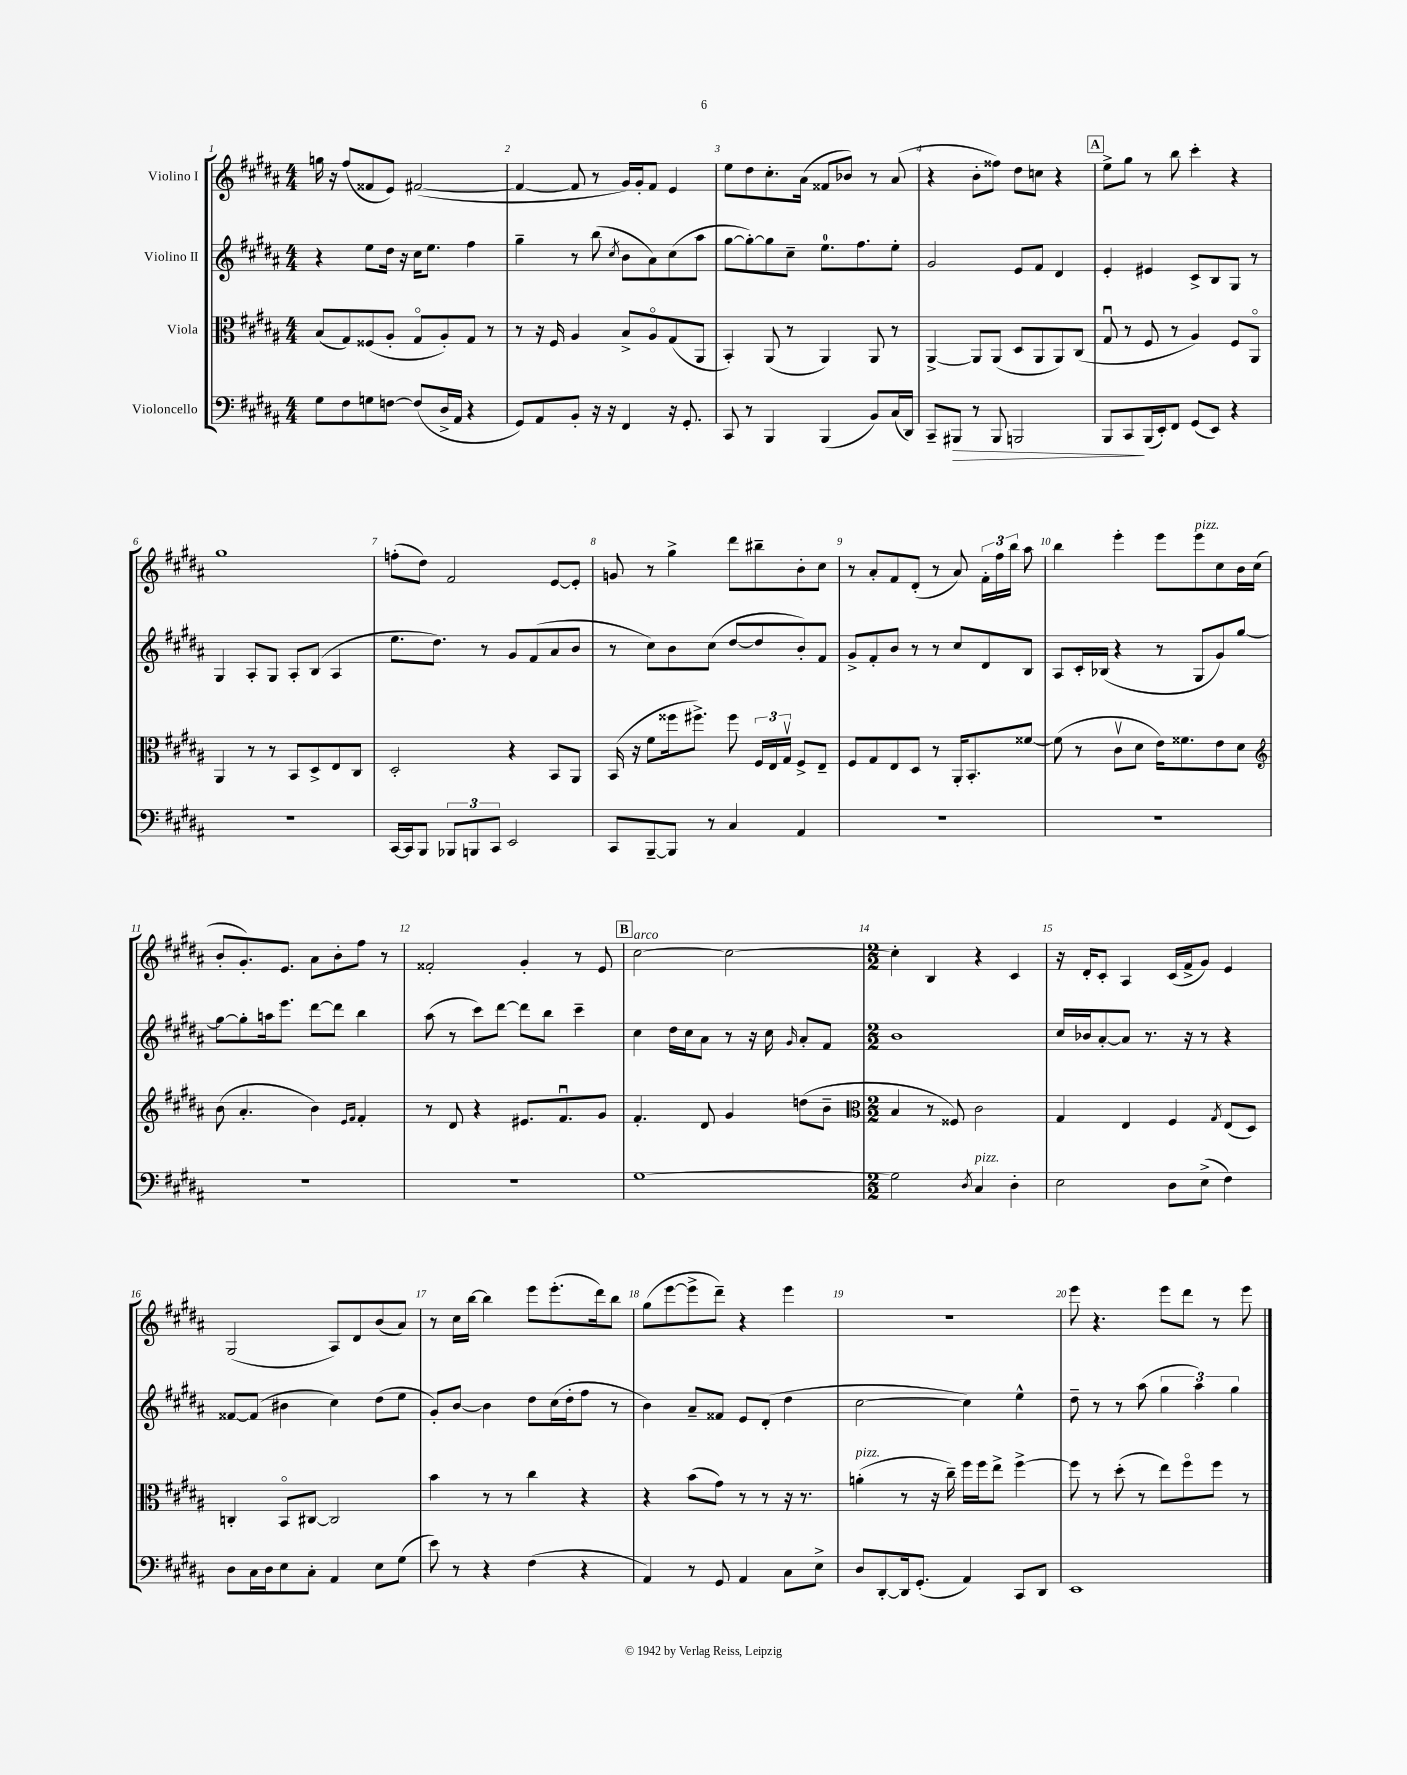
<<
\new StaffGroup <<
\new Staff = "s0" \with { instrumentName = "Violino I" } {
    \clef treble \key b \major \numericTimeSignature \time 4/4
    \autoBeamOff g''16 r16 fis''8[( fisis'8 e'8]) fis'2~( |
    fis'4~ fis'8 r8 gis'16[) gis'16-. fis'8] e'4 |
    e''8[ dis''8 cis''8.-. ais'16]( fisis'8[ bes'8]) r8 ais'8( |
    r4 b'8[-. fisis''8]) dis''8[ c''8] r4 |
    \mark \markup { \box "A" } e''8[-> gis''8] r8 b''8 cis'''4-. r4 |
    gis''1 |
    f''8[-.( dis''8]) fis'2 e'8[~ e'8]-. |
    g'8 r8 gis''4-> dis'''8[ bis''8-- b'8-. cis''8] |
    r8 ais'8[-. fis'8 dis'8]-.( r8 ais'8) \tuplet 3/2 { fis'16[-. fis''16 b''16] } ais''8 |
    b''4 e'''4-. e'''8[ e'''8^\markup { \italic "pizz." } cis''8 b'16 cis''16]( |
    b'8[-. gis'8.-.) e'8.] ais'8[ b'8-. fis''8] r8 |
    fisis'2-. gis'4-. r8 e'8 |
    \mark \markup { \box "B" } cis''2~^\markup { \italic "arco" } cis''2~ |
    \numericTimeSignature \time 2/2 cis''4-. b4 r4 cis'4 |
    r16 dis'16[-. cis'8]-. ais4 cis'16[( fis'16-> gis'8]) e'4 |
    gis2( ais8[) dis'8 b'8( ais'8]) |
    r8 cis''16[ b''16]~ b''4 e'''8[ e'''8.-.( dis'''16) b''8] |
    gis''8[( e'''8~ e'''8-> dis'''8]--) r4 e'''4 |
    r1 |
    e'''8 r4. e'''8[ dis'''8] r8 e'''8 \bar "|." |
}
\new Staff = "s1" \with { instrumentName = "Violino II" } {
    \clef treble \key b \major \numericTimeSignature \time 4/4
    \autoBeamOff r4 e''8[ dis''16] r16 cis''16[ e''8.] fis''4 |
    gis''4-- r8 b''8( \acciaccatura { cis''8 } b'8[ ais'8) cis''8( ais''8] |
    gis''8[~ gis''8~-.) gis''8 cis''8]-- e''8.[-0 fis''8. e''8]-. |
    gis'2 e'8[ fis'8] dis'4 |
    \mark \markup { \box "A" } e'4-. eis'4 cis'8[-> b8 gis8] r8 |
    gis4 ais8[-. gis8] ais8[-. b8]( ais4 |
    e''8.[ dis''8.]) r8 gis'8[ fis'8( ais'8 b'8] |
    r8 cis''8[) b'8 cis''8]( dis''8[~ dis''8 b'8-.) fis'8] |
    gis'8[-> fis'8-. b'8] r8 r8 cis''8[ dis'8 b8] |
    ais8[ cis'16-. bes16]( r4 r8 gis8[ gis'8) gis''8]~ |
    gis''8[~ gis''8-. a''16 e'''8.] dis'''8[~ dis'''8] b''4 |
    ais''8( r8 cis'''8[) dis'''8]~ dis'''8[ b''8] cis'''4-- |
    \mark \markup { \box "B" } cis''4 dis''16[ cis''16 ais'8] r8 r16 cis''16 \grace { gis'16 } ais'8[-. fis'8] |
    \numericTimeSignature \time 2/2 b'1 |
    cis''16[ bes'16 ais'8~-. ais'8] r8. r16 r8 r4 |
    fisis'8[~ fisis'8]( bis'4 cis''4) dis''8[( e''8] |
    gis'8[-.) b'8]~ b'4 dis''8[ cis''16( dis''16-. fis''8] r8 |
    b'4) ais'8[-- fisis'8] e'8[ dis'8]-.( dis''4 |
    cis''2~ cis''4) e''4-^ |
    dis''8-- r8 r8 ais''8( \tuplet 3/2 { gis''4 ais''4) gis''4 } \bar "|." |
}
\new Staff = "s2" \with { instrumentName = "Viola" } {
    \clef alto \key b \major \numericTimeSignature \time 4/4
    \autoBeamOff b8[( gis8) fisis8( ais8]-. gis8[\flageolet ais8-.) gis8] r8 |
    r8 r16 fis16 ais4 b8[-> ais8\flageolet gis8( ais,8] |
    b,4-.) ais,8( r8 ais,4) ais,8 r8 |
    ais,4~-> ais,8[ ais,8]( dis8[ ais,8 ais,8) cis8]( |
    \mark \markup { \box "A" } gis8\downbow r8 fis8 r8 ais4) fis8[ ais,8]\flageolet |
    ais,4 r8 r8 b,8[ dis8-> e8 cis8] |
    dis2-. r4 b,8[ ais,8] |
    b,16( r16 fis'8[ fisis''16 fis''8.]->) fis''8 \tuplet 3/2 { fis16[ e16 gis16]\upbow } fis8[-> e8]-- |
    fis8[ gis8 e8 dis8] r8 ais,16[-. b,8.-. fisis'8]~ |
    fisis'8( r8 cis'8[\upbow dis'8] e'16[) fisis'8. e'8 dis'8] |
    \clef treble b'8( ais'4.-. b'4) \grace { e'16[ fis'16] } fis'4-. |
    r8 dis'8 r4 eis'8.[ fis'8.\downbow gis'8] |
    \mark \markup { \box "B" } fis'4.-. dis'8 gis'4 d''8[( b'8]-- |
    \numericTimeSignature \time 2/2 \clef alto b4 r8 fisis8) cis'2 |
    gis4 e4 fis4 \acciaccatura { gis8 } e8[( dis8]) |
    c4-. b,8[\flageolet cis8]~ cis2 |
    b'4 r8 r8 cis''4 r4 |
    r4 b'8[( gis'8]) r8 r8 r16 r8. |
    a'4-.^\markup { \italic "pizz." }( r8 r16 cis''16--) fis''16[ fis''16 e''8]-> fis''4~-> |
    fis''8 r8 dis''8-.( r8 e''8[) fis''8\flageolet fis''8] r8 \bar "|." |
}
\new Staff = "s3" \with { instrumentName = "Violoncello" } {
    \clef bass \key b \major \numericTimeSignature \time 4/4
    \autoBeamOff gis8[ fis8 g8 f8]~ f8[( dis16-> ais,16] r4 |
    gis,8[) ais,8 b,8]-. r16 r16 fis,4 r16 gis,8.-. |
    cis,8 r8 b,,4 b,,4( b,8[) cis16( dis,16]) |
    cis,8[-- bis,,8]\> r8 bis,,8 b,,2 |
    \mark \markup { \box "A" } b,,8[ cis,8\! b,,16( e,16-.) fis,8] gis,8[( e,8]) r4 |
    R1 |
    cis,16[~ cis,16 b,,8] \tuplet 3/2 { bes,,8[ b,,8 cis,8] } e,2 |
    cis,8[ b,,8~-- b,,8] r8 cis4 ais,4 |
    R1 |
    R1 |
    R1 |
    R1 |
    \mark \markup { \box "B" } gis1~ |
    \numericTimeSignature \time 2/2 gis2 \acciaccatura { dis8 } cis4^\markup { \italic "pizz." } dis4-. |
    e2 dis8[ e8]->( fis4) |
    dis8[ cis16 dis16 e8 cis8]-. ais,4 e8[ gis8]( |
    e'8) r8 r4 fis4( r4 |
    ais,4) r8 gis,8 ais,4 cis8[ e8]-> |
    dis8[ dis,8~-. dis,16 gis,8.]-.( ais,4) cis,8[ dis,8] |
    e,1 \bar "|." |
}
>>
>>
\layout { \context { \Score \override BarNumber.break-visibility = ##(#f #t #t) barNumberVisibility = #all-bar-numbers-visible } }
